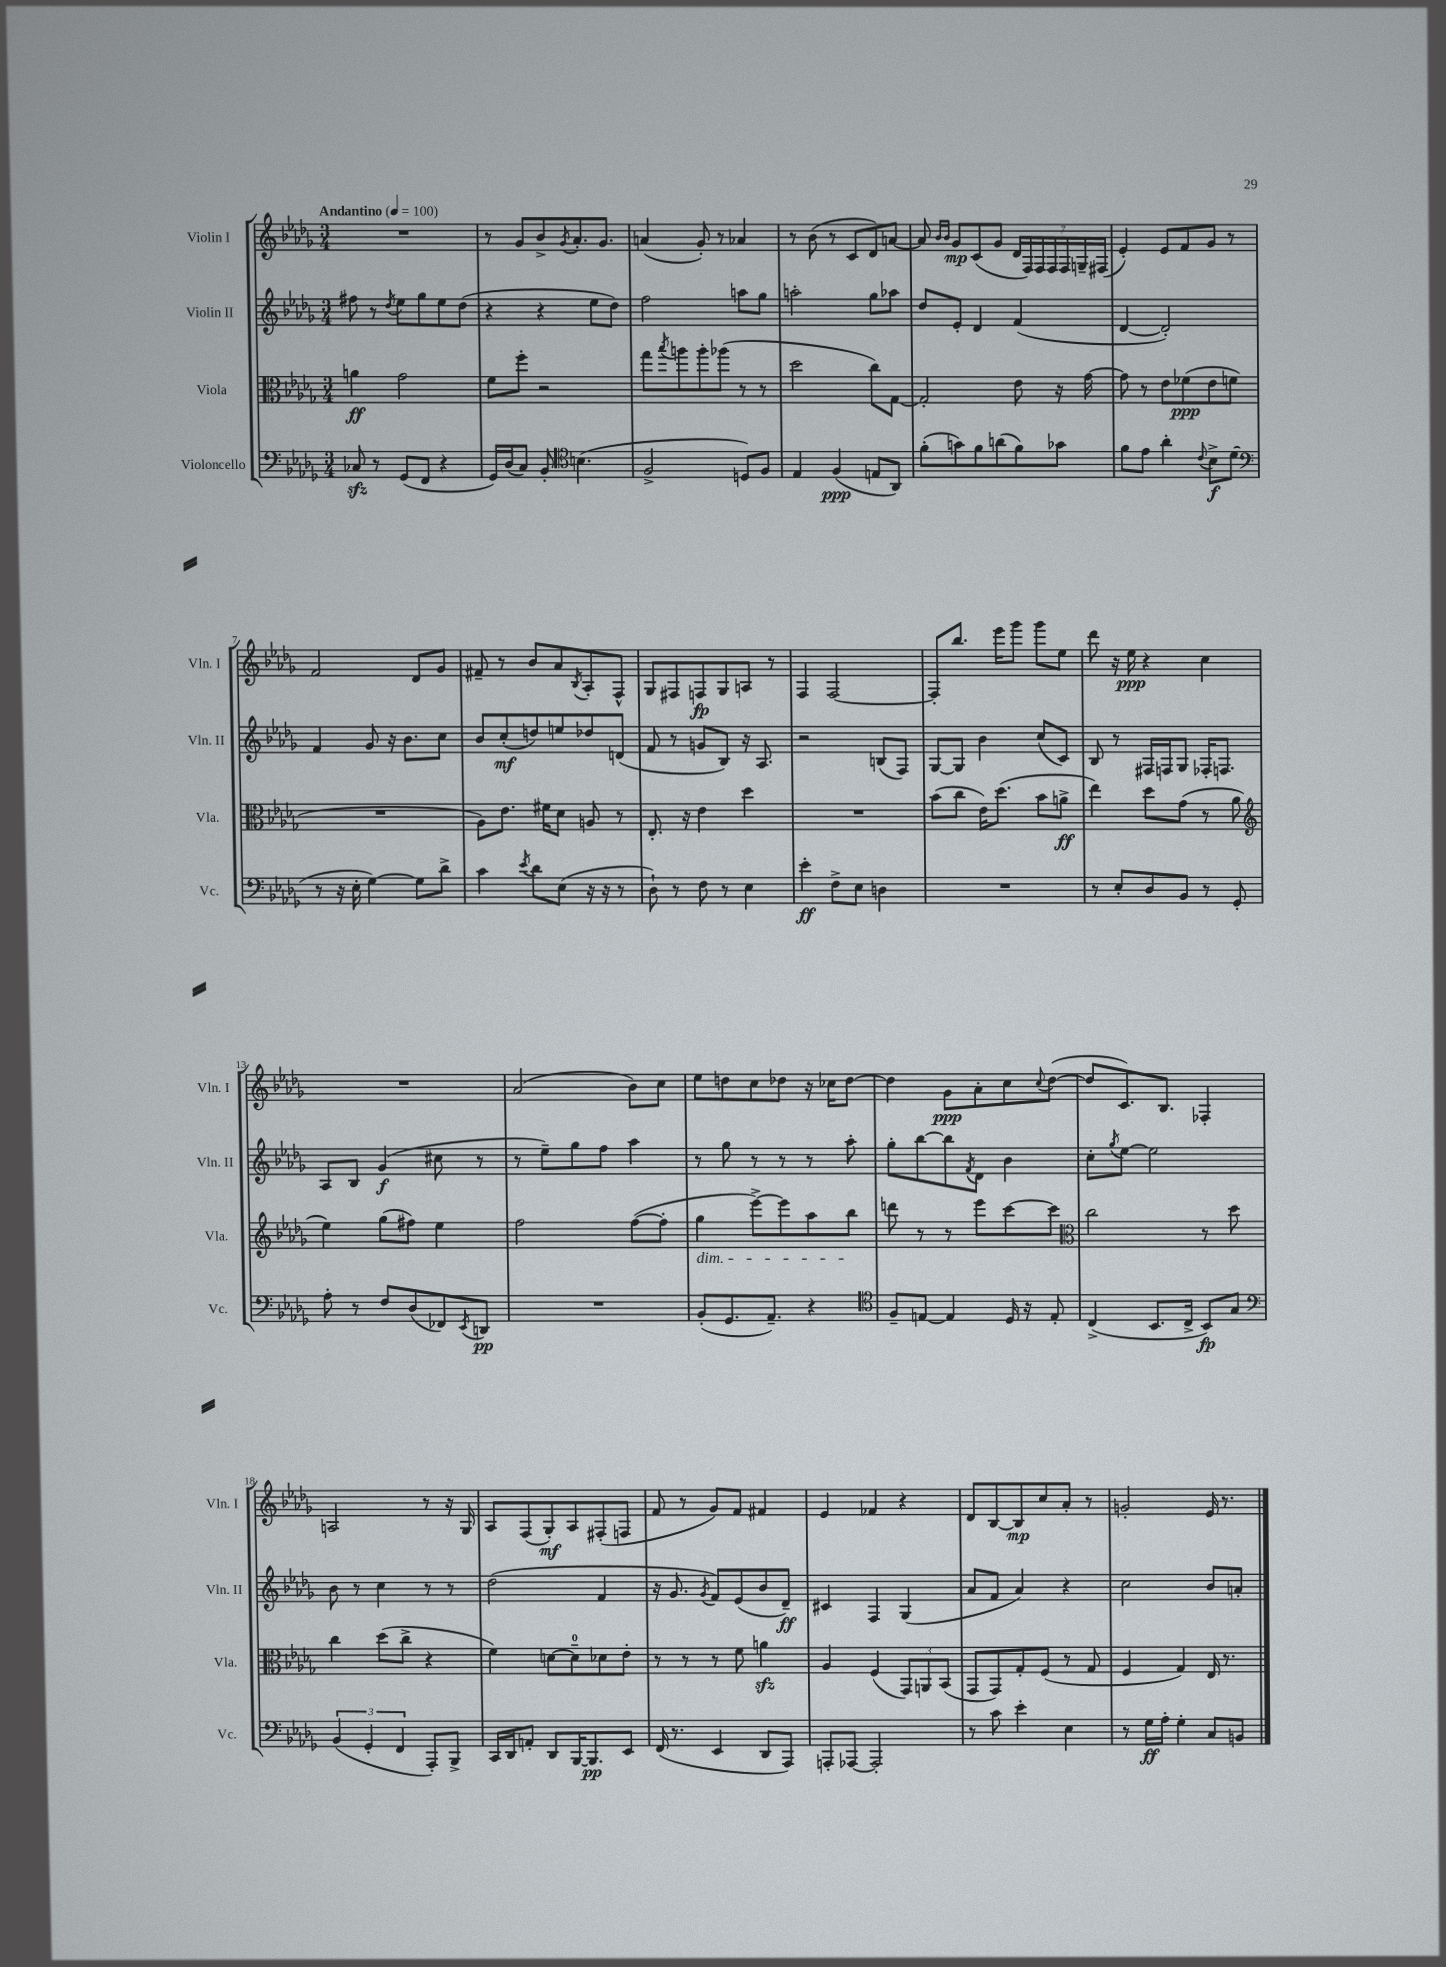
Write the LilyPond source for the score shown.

<<
\new StaffGroup <<
\new Staff = "s0" \with { instrumentName = "Violin I" shortInstrumentName = "Vln. I" } {
    \clef treble \key des \major \numericTimeSignature \time 3/4 \tempo "Andantino" 4 = 100
    R2. |
    r8 ges'8 bes'8-> \acciaccatura { ges'8 } aes'8.-. ges'8. |
    a'4( ges'8-.) r8 aes'4 |
    r8 bes'8( r8 c'8 des'8) a'8~ |
    a'8 \grace { bes'16 bes'16 } ges'8\mp c'8( ges'8 \tuplet 7/4 { des'16 f16) f16 f16 f16 g16-- fis16( } |
    ees'4-.) ees'8 f'8 ges'8 r8 |
    f'2 des'8 ges'8 |
    fis'8-- r8 bes'8 aes'8 \acciaccatura { bes8 } aes8-. f8-^ |
    ges8 fis8 f8\fp ges8 a8 r8 |
    f4 f2~ |
    f8-. bes''8. ees'''16 ges'''8 ges'''8 ees''8 |
    des'''8 r16 ees''16\ppp r4 c''4 |
    R2. |
    aes'2( bes'8) c''8 |
    ees''8 d''8 c''8 des''8 r16 ces''16 des''8~ |
    des''4 ges'8\ppp aes'8-. c''8 \appoggiatura { c''8 } des''8~( |
    des''8 c'8.) bes8. fes4-. |
    a2 r8 r16 ges16 |
    aes8 f8( ges8-.\mf) aes8 fis8-.( f8 |
    f'8 r8 ges'8) f'8 fis'4 |
    ees'4 fes'4 r4 |
    des'8 bes8~ bes8\mp c''8 aes'8-. r8 |
    g'2-. ees'16 r8. \bar "|." |
}
\new Staff = "s1" \with { instrumentName = "Violin II" shortInstrumentName = "Vln. II" } {
    \clef treble \key des \major \numericTimeSignature \time 3/4
    fis''8 r8 \acciaccatura { des''8 } ees''8 ges''8 ees''8 des''8( |
    r4 r4 ees''8 des''8) |
    f''2 a''8 ges''8 |
    a''2-. ges''8 aes''8 |
    des''8 ees'8-. des'4 f'4( |
    des'4~ des'2-.) |
    f'4 ges'8 r16 bes'8. c''8 |
    bes'8 c''8-.\mf( d''8) e''8 des''8 d'8( |
    f'8 r8 g'8 bes8) r16 aes8. |
    r2 b8( f8) |
    ges8~ ges8 bes'4 c''8( c'8) |
    bes8 r8 fis16 f16 ges8 fes16-. f8. |
    aes8 bes8 ges'4\f( cis''8 r8 |
    r8 ees''8--) ges''8 f''8 aes''4 |
    r8 ges''8 r8 r8 r8 aes''8-. |
    ges''8-. bes''8~ bes''8 \acciaccatura { f'8 } des'8 bes'4 |
    c''8-. \acciaccatura { ges''8 } ees''8~ ees''2 |
    bes'8 r8 c''4 r8 r8 |
    des''2( f'4 |
    r16 ges'8. \acciaccatura { ges'8 } f'8) ees'8( bes'8 des'8--\ff) |
    cis'4 f4 ges4( |
    aes'8 f'8 aes'4) r4 |
    c''2 bes'8 a'8-. \bar "|." |
}
\new Staff = "s2" \with { instrumentName = "Viola" shortInstrumentName = "Vla." } {
    \clef alto \key des \major \numericTimeSignature \time 3/4
    a'4\ff ges'2 |
    f'8 f''8-. r2 |
    ges''8 \acciaccatura { bes''8 } a''8 a''8-. aes''8( r8 r8 |
    des''2 c''8) ges8~ |
    ges2-. ees'8 r16 ges'16~ |
    ges'8 r8 ees'8 fes'8\ppp( ees'8 f'8 |
    R2. |
    aes8) ees'8. fis'16 des'8 a8 r8 |
    ees8.-. r16 ees'4 des''4 |
    R2. |
    bes'8( c''8 ees'16) des''8.( bes'8 a'8->\ff |
    ees''4) des''8 ges'8( r8 aes'8 |
    \clef treble ees''4) ges''8( fis''8) ees''4 |
    f''2 f''8~( f''8-. |
    ges''4\dim ees'''8~->) ees'''8 aes''8 bes''8\! |
    d'''8 r8 r8 ees'''8 c'''8~ c'''8 |
    \clef alto c''2 r8 des''8 |
    c''4 des''8( c''8-> r4 |
    f'4) d'8~ d'8-0-- des'8 ees'8-. |
    r8 r8 r8 f'8 a'4\sfz |
    aes4 f4( \tuplet 3/2 { ges,8) a,8 bes,8( } |
    ges,8 ges,8) ges8-. f8( r8 ges8 |
    f4 ges4) ees16 r8. \bar "|." |
}
\new Staff = "s3" \with { instrumentName = "Violoncello" shortInstrumentName = "Vc." } {
    \clef bass \key des \major \numericTimeSignature \time 3/4
    ces8\sfz r8 ges,8( f,8 r4 |
    ges,16) des16( c8) bes,8-. \clef tenor b4.( |
    f2-> d8) f8 |
    ees4 f4\ppp( e8 aes,8) |
    f'8-.( g'8) f'8 a'8( f'8) ges'8 |
    f'8 ees'8 aes'4-. \appoggiatura { c'8 } bes8->\f des'8( |
    \clef bass r8 r16 ees16-. ges4~) ges8 des'8-> |
    c'4 \acciaccatura { ees'8 } des'8 ees8( r16 r16 r8 |
    des8-!) r8 f8 r8 ees4 |
    ees'4-.\ff f8-> ees8 d4 |
    R2. |
    r8 ees8-. des8 bes,8 r8 ges,8-. |
    aes8-. r8 f8 des8( fes,8) \acciaccatura { ees,8 } d,8\pp |
    R2. |
    bes,8-.( ges,8. aes,8.--) r4 |
    \clef tenor f8-- e8~ e4 des16 r16 e8-. |
    c4->( bes,8. c16-> bes,8\fp) ges8 |
    \clef bass \tuplet 3/2 { bes,4( ges,4-. f,4 } aes,,8-.) bes,,8-> |
    c,16 des,16 a,8-. des,8 bes,,16~ bes,,8.\pp ees,8 |
    f,16( r8. ees,4 des,8 aes,,8) |
    a,,8-. aes,,8~ aes,,2-. |
    r8 c'8 ees'4-. ees4 |
    r8 ges16\ff aes16-. ges4-. c8 b,8 \bar "|." |
}
>>
>>
